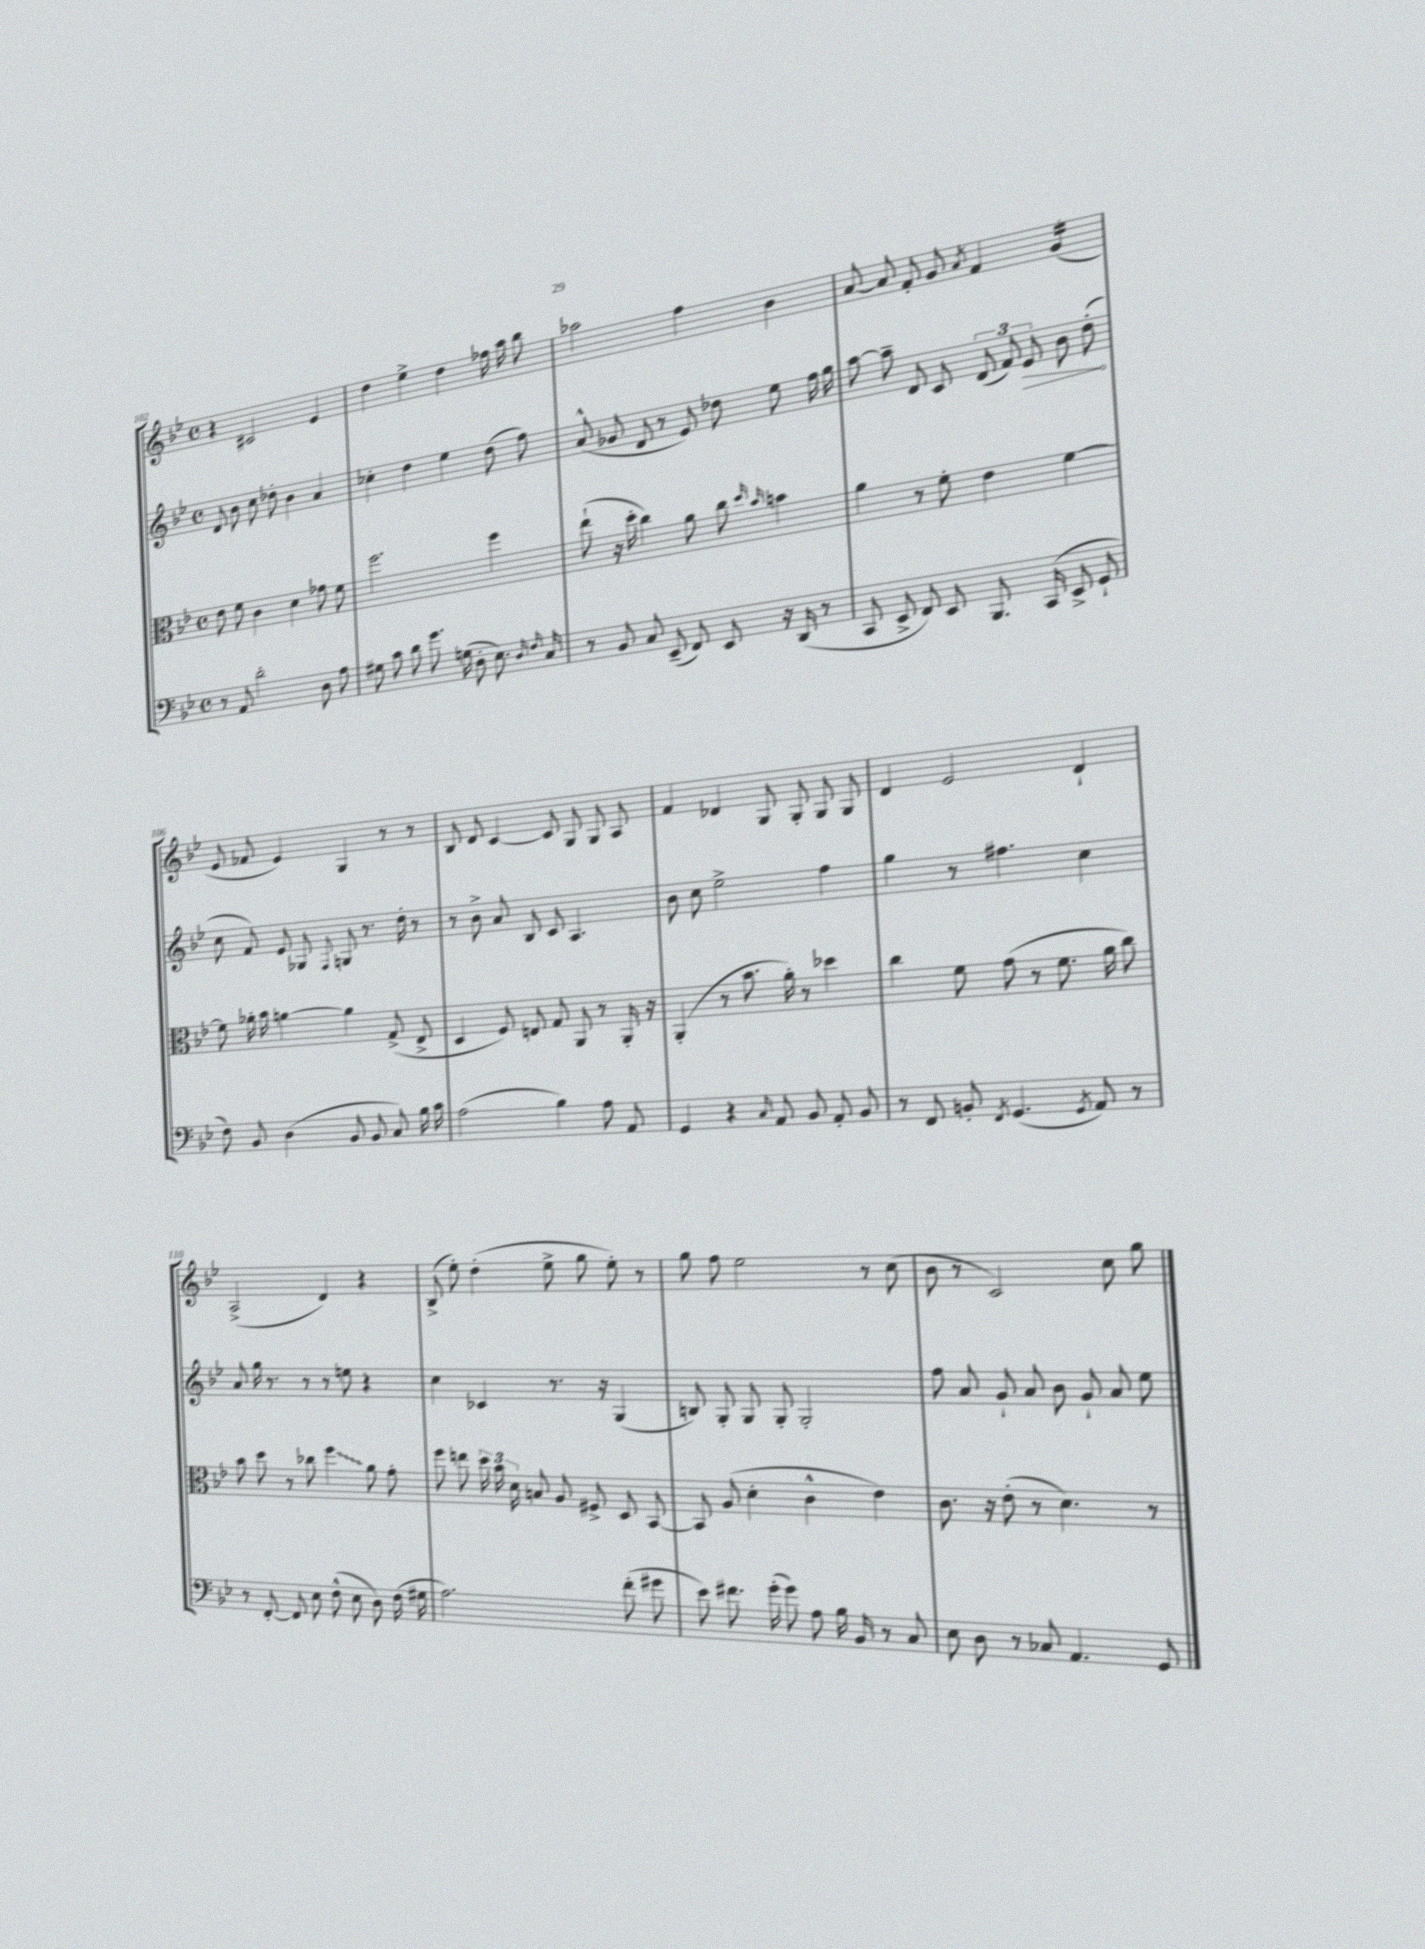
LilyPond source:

<<
\new StaffGroup <<
\new Staff = "s0" {
    \clef treble \key bes \major \defaultTimeSignature \time 4/4
    \autoBeamOff r4 cis'2 ees'4 |
    d''4 ees''4-> d''4 fes''16 a''16 bes''8 |
    aes''2 f''4 bes'4 |
    a'8~ a'8 f'8-. g'8 \acciaccatura { a'8 } f'4 g'4:16( |
    ees'8 fes'8 ees'4) g4 r8 r8 |
    bes8 d'8 c'4~ c'8 g8 g8 a8 |
    f'4 des'4 g8 g8-. g8 g8 |
    d'4 ees'2 d'4-! |
    a2->( d'4) r4 |
    bes8->( ees''8-.) d''4-.( ees''8-> g''8 ees''8-.) r8 |
    g''8 f''8 ees''2 r8 c''8( |
    bes'8 r8 c'2) c''8 g''8 \bar "|." |
}
\new Staff = "s1" {
    \clef treble \key bes \major \defaultTimeSignature \time 4/4
    \autoBeamOff d'8 bes'8 c''8 des''8-. bes'4 a'4 |
    ces''4-. d''4 ees''4 d''8( f''8) |
    a'8-^( ges'8 d'8 r8 ees'8) des''8 ees''8 f''16 g''16 |
    a''8~ a''8-- d'8 c'8 \tuplet 3/2 { d'8( f'8) \once \override Hairpin.circled-tip = ##t ees'8\> } bes'8 d''8-.\!( |
    c''8 f'8) ees'8 ges8 \appoggiatura { f8 } g8 r8. d''16-. r8 |
    r8 bes'8-> a'8 bes8 c'8 a4. |
    bes'8 c''8 ees''2-> f''4 |
    g''4 r8 fis''4. c''4 |
    a'8 g''16 r8. r8 r8 e''8 r4 |
    c''4 ces'4 r8. r16 g4( |
    b8) g8-. g8 g8-. g2-. |
    f''8 a'8 g'8-! a'8 bes'8 g'8-! a'8 ees''8 \bar "|." |
}
\new Staff = "s2" {
    \clef alto \key bes \major \defaultTimeSignature \time 4/4
    \autoBeamOff ees'8 f'8 c'4 d'4 ges'8 f'8 |
    f''2. f''4 |
    ees''8-!( r16 d''16-. c''4) a'8 c''8 \grace { d''16 bes'16 } b'4 |
    a'4 r8 f'8-. ees'4 f'4~ |
    f'8 aes'16-. bes'16 a'4~ a'4 g8->( ees8-> |
    d4 f8) e8 g8 a,8 r8 a,16-. r16 |
    a,4-.( r8 bes'8. a'16-.) r8 des''4 |
    c''4 f'8 g'8( r8 f'8. a'16 c''8) |
    bes'8 d''8 r8 ces''8 \once \override Glissando.style = #'zigzag f''4\glissando a'8 g'8-. |
    f''8 e''8 \tuplet 3/2 { d''16 bes'16 d'16 } b8 a8 fis8-> d8 bes,8~ |
    bes,8 a8( d'4-. c'4-^ ees'4) |
    c'8. r16 ees'8-.( r8 d'4.) r8 \bar "|." |
}
\new Staff = "s3" {
    \clef bass \key bes \major \defaultTimeSignature \time 4/4
    \autoBeamOff r8 a,8 d'2-. d8 a8 |
    gis8 c'8 d'8 g'8. g16( d8-. ees8.) \grace { d16 f16 } c16 |
    r8 bes,8 c8 ees,8--( f,8) ees,8 r16 d,16( r8 |
    c,8 ees,8-> f,8) ees,8 bes,,8. c,16( ees,8-> g,8-! |
    f8) bes,8 d4( bes,8 bes,8 c8) bes16 c'16 |
    a2( bes4) a8 a,8 |
    g,4 r4 \grace { c16 } a,8 bes,8 a,8-. bes,8 |
    r8 f,8 b,8-. \acciaccatura { f,8 } g,4.( \acciaccatura { g,8 } a,8) r8 |
    r8 f,8~-. f,8 ees8 f8-^( ees8 d8) f16( gis16 |
    a2.) f'8-.( gis'8 |
    ees'8) fis'8. g'16-.( g'8) a8 bes16 bes,16 r8 c8 |
    ees8 d8 r8 ces8 a,4. g,8 \bar "|." |
}
>>
>>
\layout { \context { \Score currentBarNumber = #102 } }
